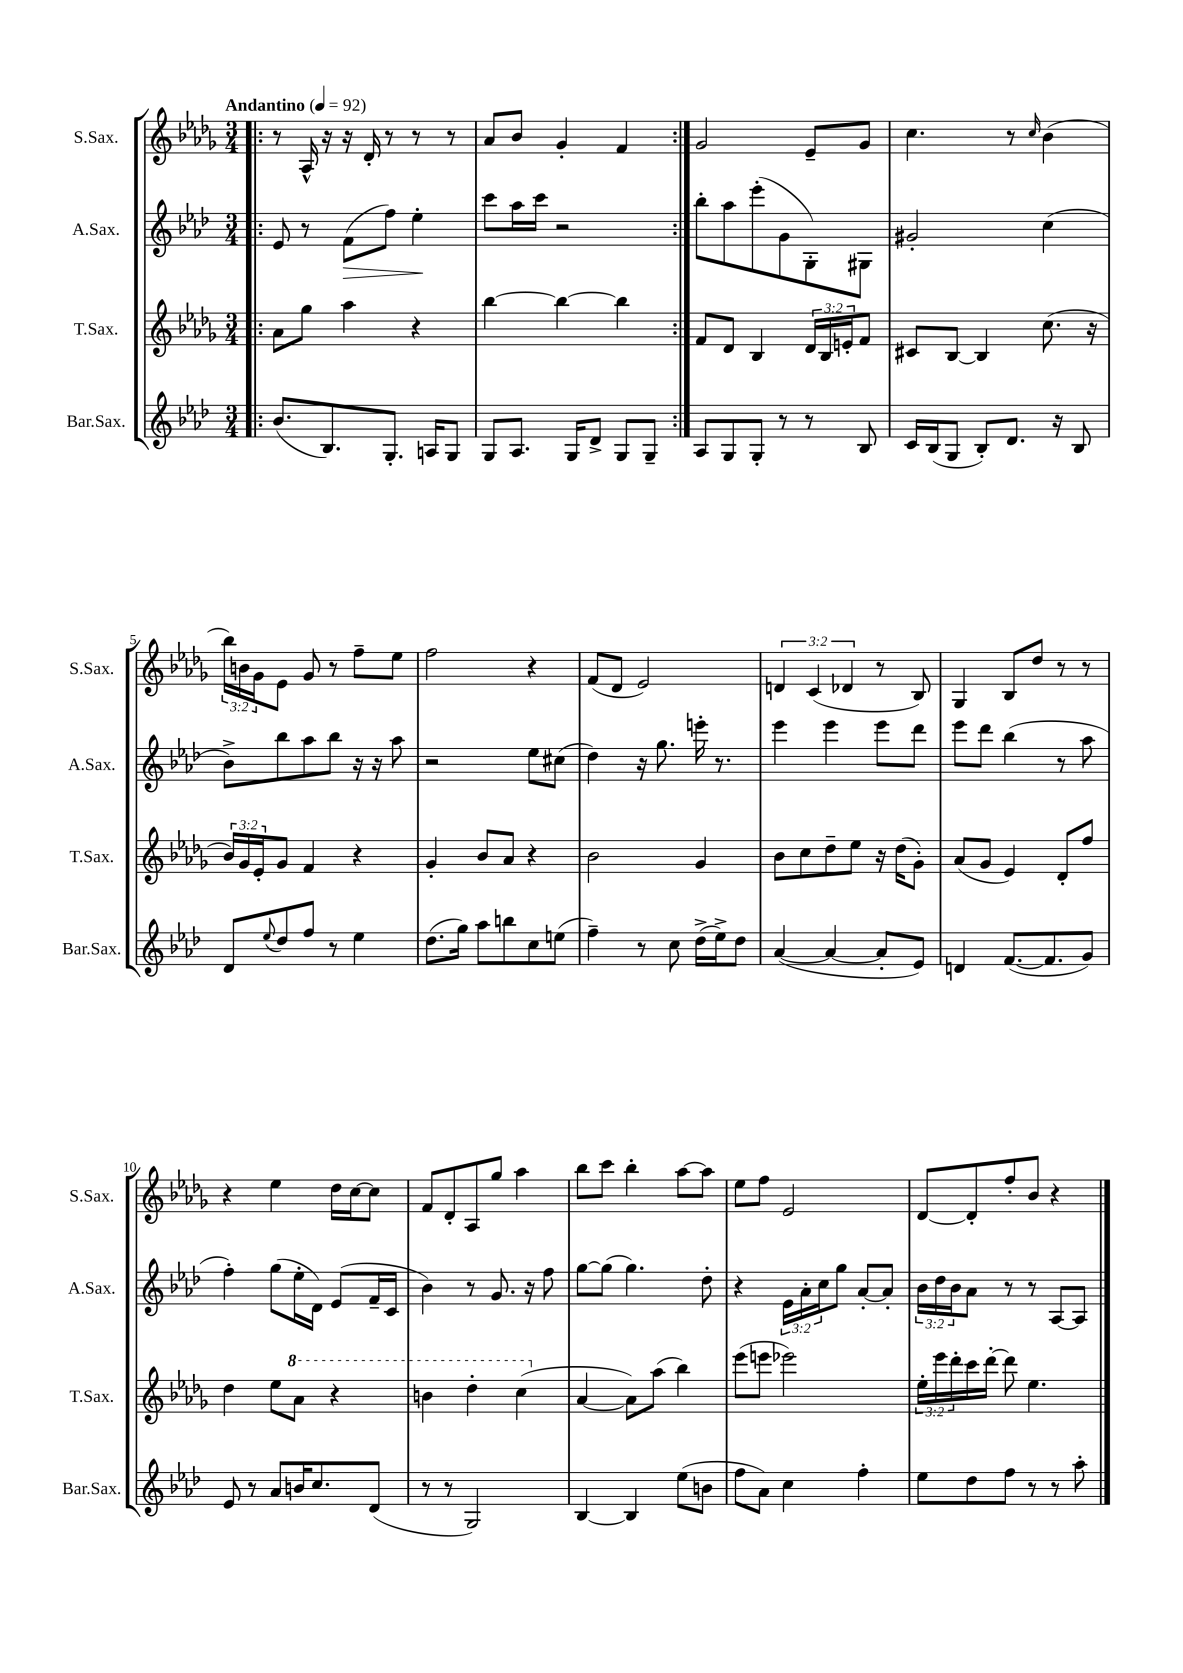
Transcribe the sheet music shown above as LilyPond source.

<<
\new StaffGroup <<
\new Staff = "s0" \with { instrumentName = "S.Sax." shortInstrumentName = "S.Sax." } {
    \clef treble \key des \major \numericTimeSignature \time 3/4 \override Staff.TupletNumber.text = #tuplet-number::calc-fraction-text \tempo "Andantino" 4 = 92
    \repeat volta 2 { \bar ".|:" r8 aes16-^ r16 r16 des'16-. r8 r8 r8 |
    aes'8 bes'8 ges'4-. f'4 | }
    ges'2 ees'8-- ges'8 |
    c''4. r8 \grace { c''16 } bes'4( |
    \tuplet 3/2 { bes''16) b'16 ges'16 } ees'8 ges'8 r8 f''8-- ees''8 |
    f''2 r4 |
    f'8( des'8 ees'2) |
    \tuplet 3/2 { d'4 c'4( des'4 } r8 bes8) |
    ges4 bes8 des''8 r8 r8 |
    r4 ees''4 des''16 c''16~ c''8 |
    f'8 des'8-. aes8 ges''8 aes''4 |
    bes''8 c'''8 bes''4-. aes''8~ aes''8 |
    ees''8 f''8 ees'2 |
    des'8~ des'8-. f''8-. bes'8 r4 \bar "|." |
}
\new Staff = "s1" \with { instrumentName = "A.Sax." shortInstrumentName = "A.Sax." } {
    \clef treble \key aes \major \numericTimeSignature \time 3/4 \override Staff.TupletNumber.text = #tuplet-number::calc-fraction-text
    \repeat volta 2 { \bar ".|:" ees'8 r8 f'8\>( f''8) ees''4-.\! |
    c'''8 aes''16 c'''16 r2 | }
    bes''8-. aes''8 ees'''8-.( g'8 g8-.) gis8 |
    gis'2-. c''4( |
    bes'8->) bes''8 aes''8 bes''8 r16 r16 aes''8 |
    r2 ees''8 cis''8( |
    des''4) r16 g''8. e'''16-. r8. |
    ees'''4 ees'''4 ees'''8 des'''8 |
    ees'''8 des'''8 bes''4( r8 aes''8 |
    f''4-.) g''8( ees''16-. des'16) ees'8( f'16-- c'16 |
    bes'4) r8 g'8. r16 f''8 |
    g''8~ g''8( g''4.) des''8-. |
    r4 \tuplet 3/2 { ees'16 aes'16-. c''16 } g''8 aes'8~-. aes'8-. |
    \tuplet 3/2 { bes'16 des''16 bes'16 } aes'8 r8 r8 aes8~ aes8 \bar "|." |
}
\new Staff = "s2" \with { instrumentName = "T.Sax." shortInstrumentName = "T.Sax." } {
    \clef treble \key des \major \numericTimeSignature \time 3/4 \override Staff.TupletNumber.text = #tuplet-number::calc-fraction-text
    \repeat volta 2 { \bar ".|:" aes'8 ges''8 aes''4 r4 |
    bes''4~ bes''4~ bes''4 | }
    f'8 des'8 bes4 \tuplet 3/2 { des'16 bes16 e'16-. } f'8 |
    cis'8 bes8~ bes4 c''8.( r16 |
    \tuplet 3/2 { bes'16) ges'16 ees'16-. } ges'8 f'4 r4 |
    ges'4-. bes'8 aes'8 r4 |
    bes'2 ges'4 |
    bes'8 c''8 des''8-- ees''8 r16 des''16( ges'8-.) |
    aes'8( ges'8 ees'4) des'8-. f''8 |
    des''4 ees''8 \ottava #1 aes''8 r4 |
    b''4 des'''4-. c'''4( \ottava #0 |
    aes'4~ aes'8) aes''8( bes''4) |
    ees'''8( e'''8 ees'''2) |
    \tuplet 3/2 { ees''16-. ees'''16 des'''16-. } c'''16 des'''16~-. des'''8 ees''4. \bar "|." |
}
\new Staff = "s3" \with { instrumentName = "Bar.Sax." shortInstrumentName = "Bar.Sax." } {
    \clef treble \key aes \major \numericTimeSignature \time 3/4
    \repeat volta 2 { \bar ".|:" bes'8.( bes8.) g8.-. a16 g8 |
    g8 aes8. g16 des'8-> g8 g8-- | }
    aes8 g8 g8-. r8 r8 bes8 |
    c'16 bes16( g8 bes8-.) des'8. r16 bes8 |
    des'8 \appoggiatura { ees''8 } des''8 f''8 r8 ees''4 |
    des''8.( g''16) aes''8 b''8 c''8 e''8( |
    f''4--) r8 c''8 des''16->( ees''16->) des''8 |
    aes'4~( aes'4~ aes'8-. ees'8) |
    d'4 f'8.~( f'8. g'8) |
    ees'8 r8 aes'8 b'16 c''8. des'8( |
    r8 r8 g2) |
    bes4~ bes4 ees''8( b'8 |
    f''8 aes'8) c''4 f''4-. |
    ees''8 des''8 f''8 r8 r8 aes''8-. \bar "|." |
}
>>
>>
